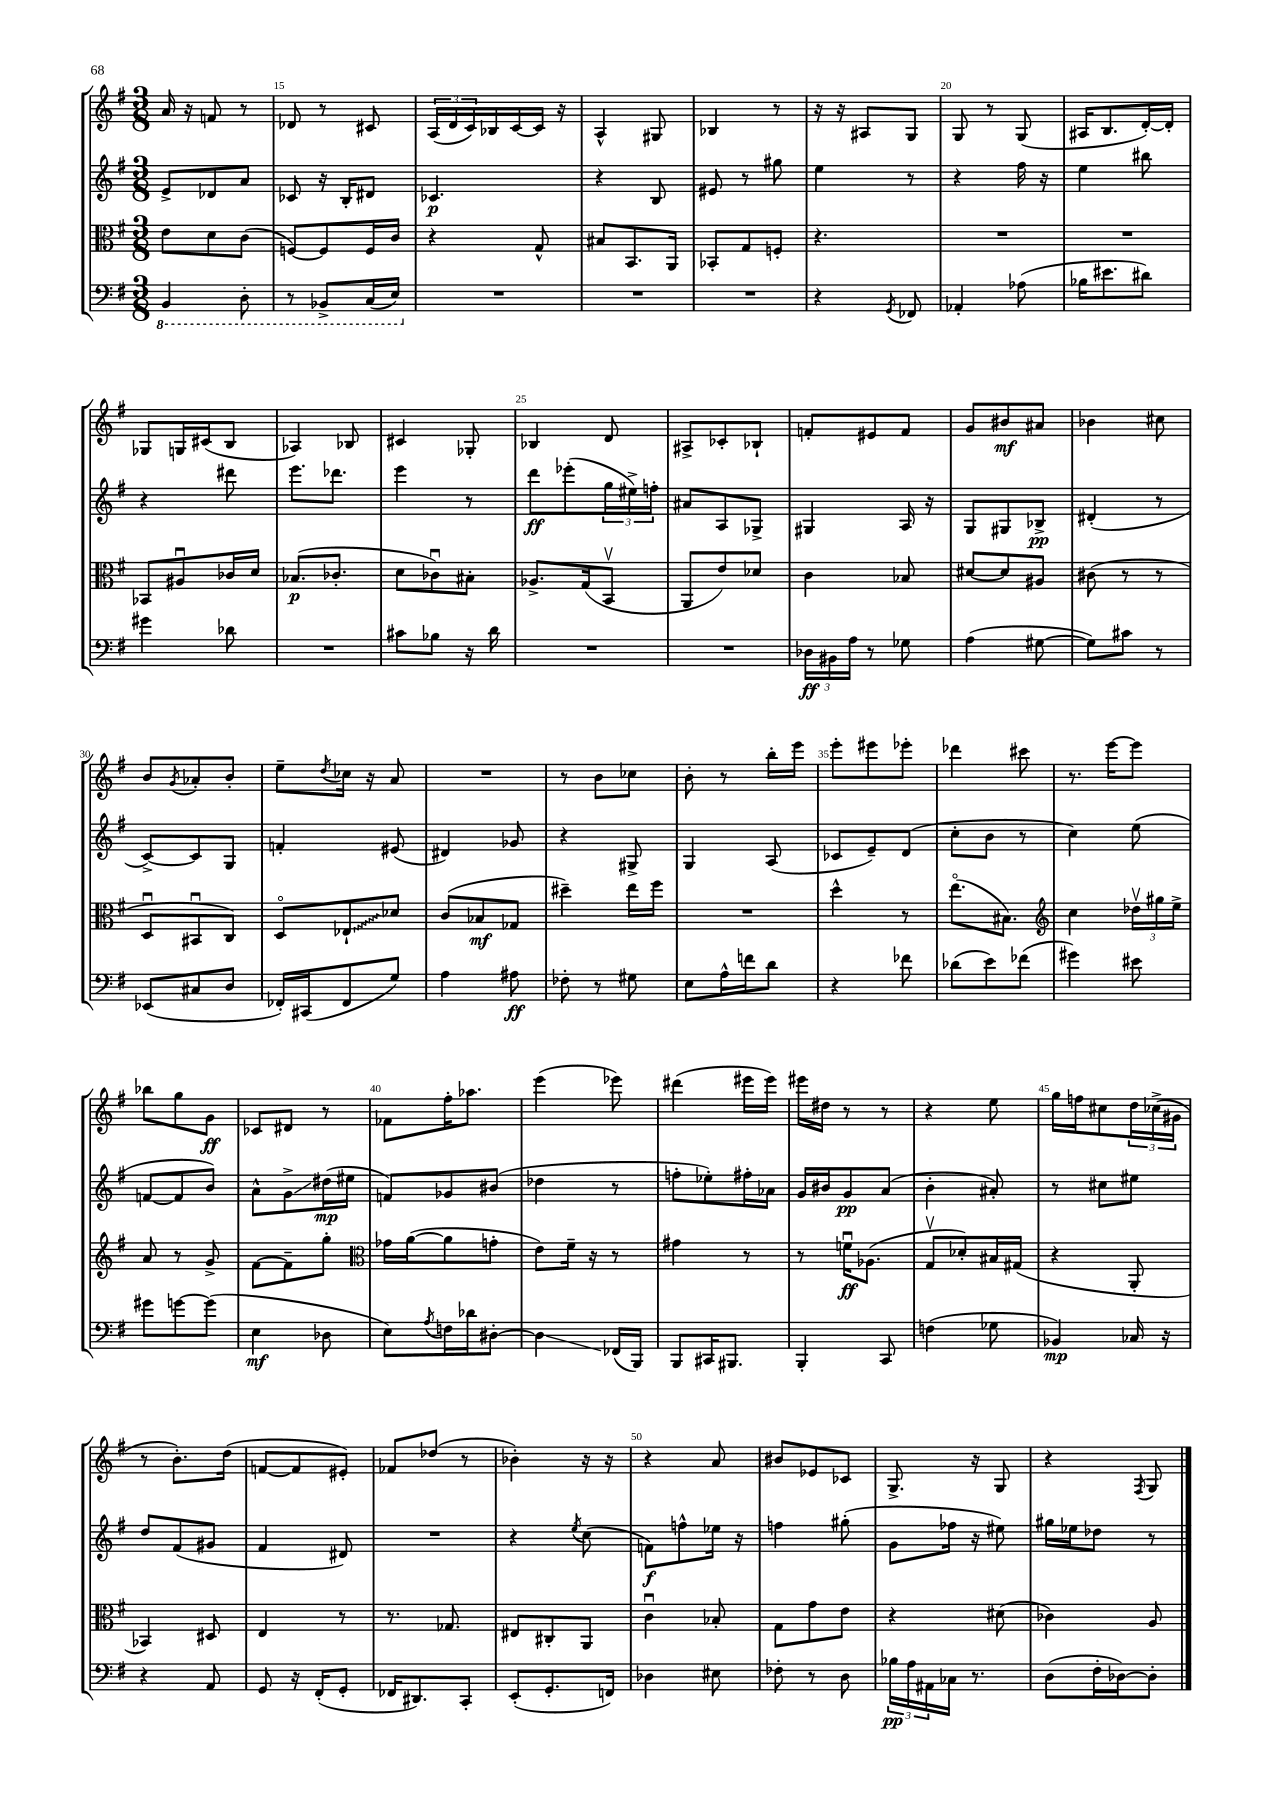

**kern	**kern	**kern	**kern
*staff4	*staff3	*staff2	*staff1
*clefF4	*clefC3	*clefG2	*clefG2
*k[f#]	*k[f#]	*k[f#]	*k[f#]
*M3/8	*M3/8	*M3/8	*M3/8
4BBB	8e	8e^	16a
.	.	.	16r
.	8d	8d-	8f
8DD'	(8c	8a	8r
=	=	=	=
8r	[8F)	8c-	8d-
8BBB-^	8F]	16r	8r
.	.	16B'	.
(16CC	16F	8d#	8c#
16EE)	16c	.	.
=	=	=	=
4.r	4r	4.c-	(24A
.	.	.	24d
.	.	.	24c)
.	.	.	16B-
.	.	.	[16c
.	8G^^	.	16c]
.	.	.	16r
=	=	=	=
4.r	8B#	4r	4A^^
.	8.BB	.	.
.	.	8B	8G#
.	16AA	.	.
=	=	=	=
4.r	8BB-'	8e#	4B-
.	8G	8r	.
.	8F'	8gg#	8r
=	=	=	=
4r	4.r	4ee	16r
.	.	.	16r
.	.	.	8A#
8qGG	.	.	.
8FF-	.	8r	8G
=	=	=	=
4AA-'	4.r	4r	8G
.	.	.	8r
(8A-	.	16ff#	(8G
.	.	16r	.
=	=	=	=
16B-	4.r	4ee	16A#
8.e#	.	.	8.B
8d#)	.	8bb#	[16d')
.	.	.	16d']
=	=	=	=
4g#	8BB-	4r	8G-
.	8A#u	.	16G
.	.	.	(16c#
8d-	16c-	8ddd#	8B
.	16d	.	.
=	=	=	=
4.r	(8.B-	8.eee	4A-)
.	8.c-'	8.ddd-	.
.	.	.	8B-
=	=	=	=
8c#	8d	4eee	4c#
8B-	8c-u)	.	.
16r	8B#'	8r	8G-'
16d	.	.	.
=	=	=	=
4.r	8.A-^	8ddd	4B-
.	.	(8eee-'	.
.	(16G	.	.
.	8BBv	24gg	8d
.	.	24ee#^)	.
.	.	24ff'	.
=	=	=	=
4.r	8AA	8a#	8A#^
.	8e)	8A	8c-'
.	8d-	8G-^	8B-`
=	=	=	=
24D-	4c	4G#	8f'
24BB#	.	.	.
24A	.	.	.
8r	.	.	8e#
8G-	8B-	16A	8f
.	.	16r	.
=	=	=	=
(4A	[8d#	8G	8g
.	8d#]	8G#	8b#
[8G#	8A#	8B-^	8a#
=	=	=	=
8G#])	(8c#	(4d#'	4b-
8c#	8r	.	.
8r	8r	8r	8cc#
=	=	=	=
(8EE-	8Du	[8c^)	8b
.	.	.	8qg
8C#	8BB#u	8c]	8a-'
8D	8C)	8G	8b'
=	=	=	=
16FF-')	8Do	4f'	8ee~
(16CC#	.	.	.
.	.	.	8qdd
8FF-	8E-`	.	16cc-
.	.	.	16r
8G)	8d-	(8e#	8a
=	=	=	=
4A	(8c	4d#)	4.r
.	8B-	.	.
8A#	8G-	8g-	.
=	=	=	=
8F-'	4dd#~)	4r	8r
8r	.	.	8b
8G#	16ee	8G#^	8cc-
.	16ff#	.	.
=	=	=	=
8E	4.r	4G	8b'
16A^^	.	.	8r
16f	.	.	.
8d	.	(8A	16bb'
.	.	.	16eee
=	=	=	=
4r	4dd^^	8c-	8eee'
.	.	8e~)	8eee#
8f-	8r	(8d	8eee-'
=	=	=	=
(8d-	(8.eeo	8cc'	4ddd-
8e)	.	8b	.
.	8.B#)	.	.
(8f-	.	8r	8ccc#
=	=	=	=
*	*clefG2	*	*
4g#)	4cc	4cc)	8.r
.	.	.	[16eee
8e#	24dd-v	(8ee	8eee]
.	24gg#	.	.
.	24ee^	.	.
=	=	=	=
8g#	8a	[8f	8bb-
[8g	8r	8f]	8gg
(8g]	8g^	8b)	8g
=	=	=	=
4E	[8f#	8a^^	8c-
.	8f#~]	8g^	8d#
8D-	8gg'	(16dd#	8r
.	.	16ee#	.
=	=	=	=
*	*clefC3	*	*
8E)	16g-	8f)	8f-
.	([16a	.	.
8qA	.	.	.
16F	8a]	8g-	16ff#'
16d-	.	.	8.aa-
[8D#'	8g'	(8b#	.
=	=	=	=
4D#]	8e)	4dd-	(4eee
.	16f#~	.	.
.	16r	.	.
(16FF-	8r	8r	8eee-)
16BBB)	.	.	.
=	=	=	=
8BBB	4g#	8ff'	(4ddd#
16CC#	.	8ee-')	.
8.BBB#	.	.	.
.	8r	16ff#'	16eee#
.	.	16a-	16eee#)
=	=	=	=
4BBB'	8r	16g	16eee#
.	.	16b#	16dd#
.	16fu	8g	8r
.	(8.A-	.	.
8CC	.	(8a	8r
=	=	=	=
(4F	8Gv	4b'	4r
.	8d-')	.	.
8G-	16B#	8a#')	8ee
.	(16G#	.	.
=	=	=	=
4BB-)	4r	8r	16gg
.	.	.	16ff
.	.	8cc#	8cc#
16C-	8AA'	8ee#	24dd
.	.	.	(24cc-^
16r	.	.	.
.	.	.	24g#
=	=	=	=
4r	4BB-)	8dd	8r
.	.	(8f#	8.b')
8AA	8D#	8g#	.
.	.	.	(16dd
=	=	=	=
8GG	4E	4f#	[8f
16r	.	.	8f]
(16FF#'	.	.	.
8GG'	8r	8d#)	8e#')
=	=	=	=
16FF-	8.r	4.r	8f-
8.DD#)	.	.	.
.	.	.	(8dd-
.	8.G-	.	.
8CC'	.	.	8r
=	=	=	=
(8EE'	8E#	4r	4b-')
8.GG'	8C#'	.	.
.	.	8qee	.
.	8AA	(8cc	16r
16FF)	.	.	16r
=	=	=	=
4D-	4cu	8f)	4r
.	.	8ff^^	.
8E#	8B-'	16ee-	8a
.	.	16r	.
=	=	=	=
8F-'	8G	4ff	8b#
8r	8g	.	8e-
8D	8e	(8gg#'	8c-
=	=	=	=
24B-	4r	8g	8.G^
24A	.	.	.
24AA#	.	.	.
16C-	.	16ff-	.
8.r	.	16r	16r
.	(8d#	8ee#)	8G
=	=	=	=
(8D	4c-)	16gg#	4r
.	.	16ee-	.
16F#'	.	8dd-	.
[16D-)	.	.	.
.	.	.	8qF#
8D-']	8A	8r	8G
==	==	==	==
*-	*-	*-	*-
